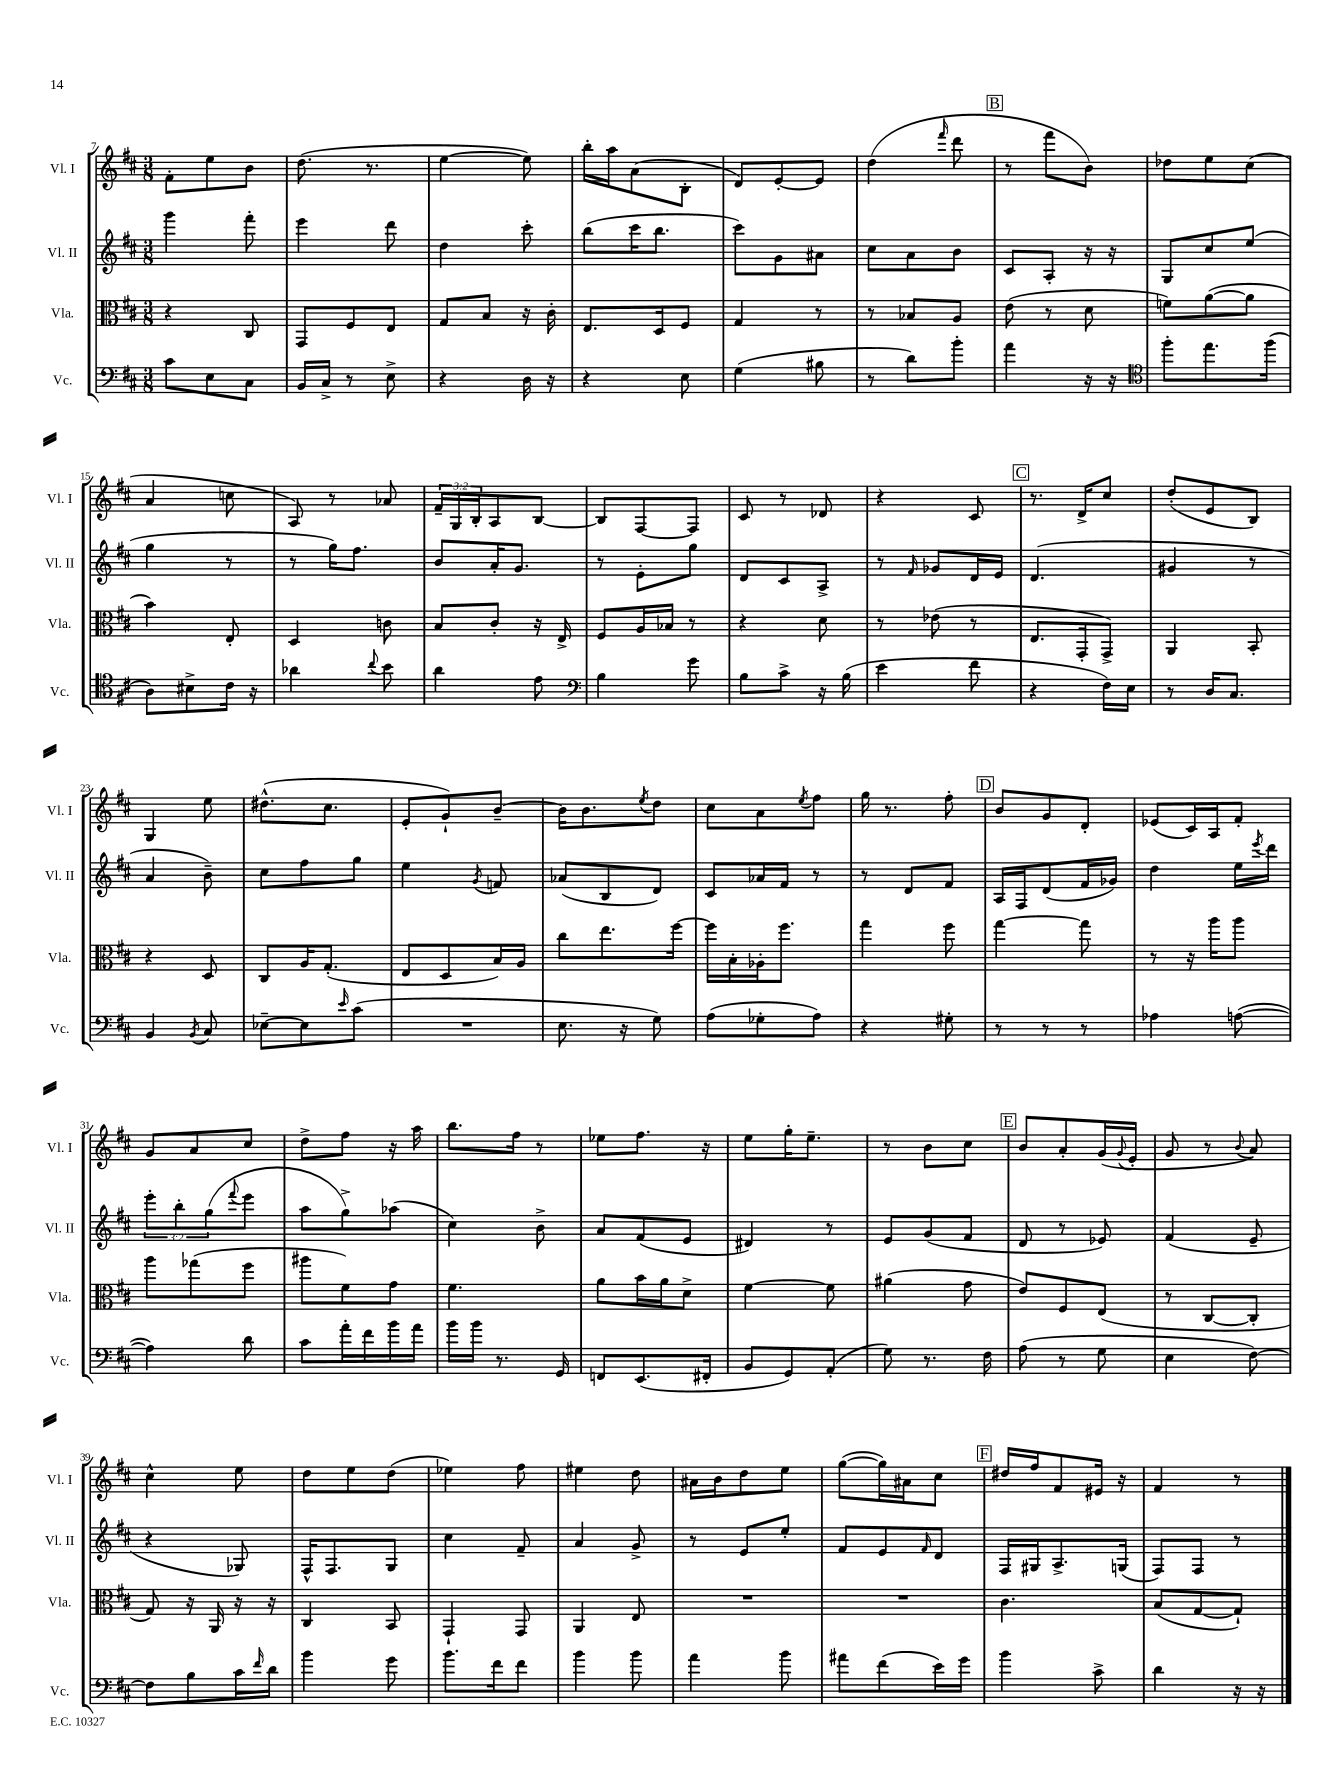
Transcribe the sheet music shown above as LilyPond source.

<<
\new StaffGroup <<
\new Staff = "s0" \with { instrumentName = "Vl. I" shortInstrumentName = "Vl. I" } {
    \clef treble \key d \major \numericTimeSignature \time 3/8 \override Staff.TupletNumber.text = #tuplet-number::calc-fraction-text
    fis'8-. e''8 b'8 |
    d''8.( r8. |
    e''4~ e''8) |
    b''16-. a''16 a'8( b8-. |
    d'8) e'8~-. e'8 |
    d''4( \grace { fis'''16 } d'''8 |
    \mark \markup { \box "B" } r8 fis'''8 b'8) |
    des''8 e''8 cis''8( |
    a'4 c''8 |
    a8) r8 aes'8 |
    \tuplet 3/2 { fis'16-- g16 b16-. } a8 b8~ |
    b8 fis8~ fis8 |
    cis'8 r8 des'8 |
    r4 cis'8 |
    \mark \markup { \box "C" } r8. d'16-> cis''8 |
    d''8-.( e'8 b8) |
    g4 e''8 |
    dis''8.-^( cis''8. |
    e'8-. g'8-!) b'8~-- |
    b'16 b'8. \acciaccatura { e''8 } d''8 |
    cis''8 a'8 \acciaccatura { e''8 } fis''8 |
    g''16 r8. fis''8-. |
    \mark \markup { \box "D" } b'8 g'8 d'8-. |
    ees'8( cis'16) a16 fis'8-. |
    g'8 a'8 cis''8 |
    d''8-> fis''8 r16 a''16 |
    b''8. fis''16 r8 |
    ees''8 fis''8. r16 |
    e''8 g''16-. e''8.-- |
    r8 b'8 cis''8 |
    \mark \markup { \box "E" } b'8 a'8-. g'16( \appoggiatura { g'8 } e'16-. |
    g'8 r8 \appoggiatura { b'8 } a'8) |
    cis''4-^ e''8 |
    d''8 e''8 d''8( |
    ees''4) fis''8 |
    eis''4 d''8 |
    ais'16 b'16 d''8 e''8 |
    g''8~( g''16) ais'16 cis''8 |
    \mark \markup { \box "F" } dis''16 fis''16 fis'8 eis'16 r16 |
    fis'4 r8 \bar "|." |
}
\new Staff = "s1" \with { instrumentName = "Vl. II" shortInstrumentName = "Vl. II" } {
    \clef treble \key d \major \numericTimeSignature \time 3/8 \override Staff.TupletNumber.text = #tuplet-number::calc-fraction-text
    g'''4 fis'''8-. |
    e'''4 d'''8 |
    d''4 cis'''8-. |
    b''8( cis'''16 b''8. |
    cis'''8) g'8 ais'8 |
    cis''8 a'8 b'8 |
    \mark \markup { \box "B" } cis'8 a8-. r16 r16 |
    g8 cis''8 e''8( |
    g''4 r8 |
    r8 g''16) fis''8. |
    b'8 a'16-. g'8. |
    r8 e'8-. g''8 |
    d'8 cis'8 a8-> |
    r8 \grace { fis'16 } ges'8 d'16 e'16 |
    \mark \markup { \box "C" } d'4.( |
    gis'4 r8 |
    a'4 b'8--) |
    cis''8 fis''8 g''8 |
    e''4 \acciaccatura { g'8 } f'8 |
    aes'8( b8 d'8) |
    cis'8 aes'16 fis'16 r8 |
    r8 d'8 fis'8 |
    \mark \markup { \box "D" } a16 fis16 d'8( fis'16 ges'16) |
    d''4 e''16 \acciaccatura { e'''8 } d'''16 |
    \tuplet 3/2 { e'''8-. b''8-. g''8( } \appoggiatura { fis'''8 } e'''8 |
    a''8 g''8->) aes''8( |
    cis''4) b'8-> |
    a'8 fis'8( e'8 |
    dis'4) r8 |
    e'8 g'8( fis'8 |
    \mark \markup { \box "E" } d'8 r8 ees'8) |
    fis'4( e'8-- |
    r4 ges8) |
    fis16-^ fis8. g8 |
    cis''4 fis'8-- |
    a'4 g'8-> |
    r8 e'8 e''8-. |
    fis'8 e'8 \grace { fis'16 } d'8 |
    \mark \markup { \box "F" } fis16 gis16 a8.-> g16( |
    fis8) fis8 r8 \bar "|." |
}
\new Staff = "s2" \with { instrumentName = "Vla." shortInstrumentName = "Vla." } {
    \clef alto \key d \major \numericTimeSignature \time 3/8
    r4 cis8 |
    g,8 fis8 e8 |
    g8 b8 r16 cis'16-. |
    e8. d16 fis8 |
    g4 r8 |
    r8 bes8 a8 |
    \mark \markup { \box "B" } e'8( r8 d'8 |
    f'8) a'8~( a'8 |
    b'4) e8-. |
    d4 c'8 |
    b8 cis'8-. r16 e16-> |
    fis8 a16 bes16 r8 |
    r4 d'8 |
    r8 ees'8( r8 |
    \mark \markup { \box "C" } e8. g,16-. g,8->) |
    a,4 b,8-. |
    r4 d8 |
    cis8 a16 g8.-.( |
    e8 d8 b16) a16 |
    cis''8 e''8. fis''16~ |
    fis''16 b16-. aes16-. fis''8. |
    g''4 fis''8 |
    \mark \markup { \box "D" } g''4~ g''8 |
    r8 r16 a''16 a''8 |
    a''8 ges''8( fis''8 |
    ais''8 fis'8) g'8 |
    fis'4. |
    a'8 b'16 a'16 d'8-> |
    fis'4~ fis'8 |
    ais'4( g'8 |
    \mark \markup { \box "E" } e'8) fis8 e8( |
    r8 cis8~ cis8-. |
    g8) r16 a,16 r16 r16 |
    cis4 b,8 |
    g,4-! g,8 |
    a,4 e8 |
    R4. |
    R4. |
    \mark \markup { \box "F" } cis'4. |
    b8( g8~ g8-!) \bar "|." |
}
\new Staff = "s3" \with { instrumentName = "Vc." shortInstrumentName = "Vc." } {
    \clef bass \key d \major \numericTimeSignature \time 3/8
    cis'8 e8 cis8 |
    b,16 cis16-> r8 e8-> |
    r4 d16 r16 |
    r4 e8 |
    g4( bis8 |
    r8 d'8) b'8-. |
    \mark \markup { \box "B" } a'4 r16 r16 |
    \clef tenor fis''8-. e''8. fis''16( |
    a8) bis8-> cis'16 r16 |
    aes'4 \appoggiatura { cis''8 } b'8 |
    a'4 e'8 |
    \clef bass b4 g'8 |
    b8 cis'8-> r16 b16( |
    e'4 fis'8 |
    \mark \markup { \box "C" } r4 fis16) e16 |
    r8 d16 cis8. |
    b,4 \acciaccatura { b,8 } cis8 |
    ees8~-- ees8 \grace { e'16 } cis'8( |
    R4. |
    e8. r16 g8) |
    a8( ges8-. a8) |
    r4 gis8-. |
    \mark \markup { \box "D" } r8 r8 r8 |
    aes4 a8~( |
    a4) d'8 |
    cis'8 a'16-. fis'16 b'16 a'16 |
    b'16 b'16 r8. g,16 |
    f,8 e,8.( fis,16-. |
    b,8 g,8) a,8-.( |
    g8) r8. fis16 |
    \mark \markup { \box "E" } a8( r8 g8 |
    e4 fis8~) |
    fis8 b8 cis'16 \grace { fis'16 } d'16 |
    b'4 g'8 |
    b'8. fis'16 fis'8 |
    b'4 b'8 |
    a'4 b'8 |
    ais'8 fis'8( e'16) g'16 |
    \mark \markup { \box "F" } b'4 cis'8-> |
    d'4 r16 r16 \bar "|." |
}
>>
>>
\layout { \context { \Score currentBarNumber = #7 } }
